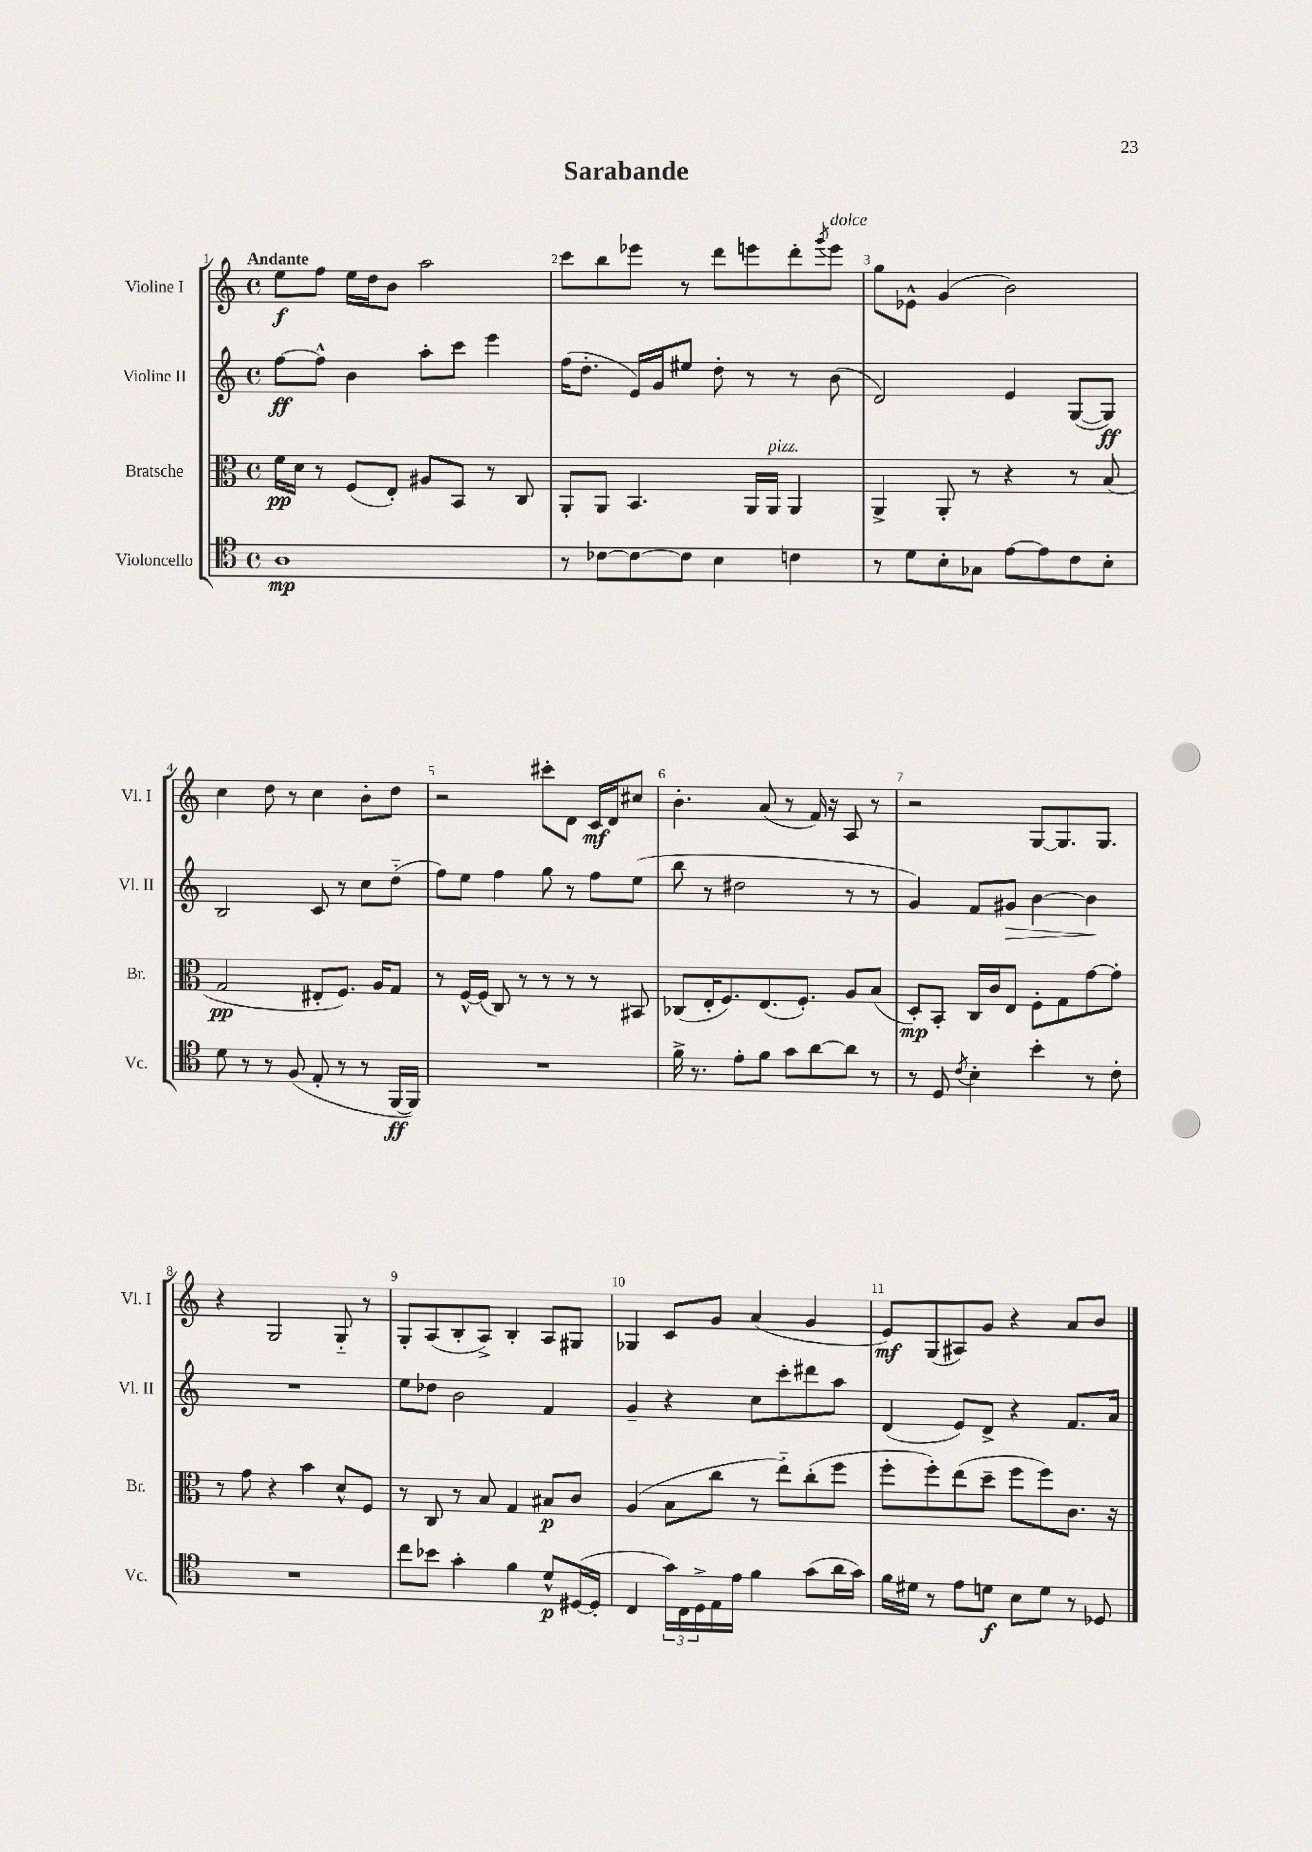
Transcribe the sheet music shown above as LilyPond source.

\header { title = "Sarabande" }
<<
\new StaffGroup <<
\new Staff = "s0" \with { instrumentName = "Violine I" shortInstrumentName = "Vl. I" } {
    \clef treble \key c \major \defaultTimeSignature \time 4/4 \tempo "Andante"
    e''8\f f''8 e''16 d''16 b'8 a''2 |
    c'''8 b''8 ees'''8 r8 d'''8 e'''8 d'''8-. \acciaccatura { g'''8 } e'''8^\markup { \italic "dolce" } |
    g''8 ees'8-^ g'4( b'2) |
    c''4 d''8 r8 c''4 b'8-. d''8 |
    r2 cis'''8-. d'8 c'16\mf d'16 cis''8 |
    b'4.-. a'8( r8 f'16) r16 a8 r8 |
    r2 g8~ g8. g8. |
    r4 g2 g8-_ r8 |
    g8-. a8( b8-. a8->) b4-. a8 gis8 |
    ges4 c'8 g'8 a'4( g'4 |
    e'8\mf) g8( ais8) g'8 r4 a'8 b'8 \bar "|." |
}
\new Staff = "s1" \with { instrumentName = "Violine II" shortInstrumentName = "Vl. II" } {
    \clef treble \key c \major \defaultTimeSignature \time 4/4
    f''8~\ff f''8-^ b'4 a''8-. c'''8 e'''4 |
    f''16( d''8.-. e'16) g'16 eis''8 d''8-. r8 r8 b'8( |
    d'2) e'4 g8~( g8\ff) |
    b2 c'8 r8 c''8 d''8-_( |
    f''8) e''8 f''4 g''8 r8 f''8 e''8( |
    b''8 r8 dis''2 r8 r8 |
    g'4) f'8 gis'8\> b'4~ b'4\! |
    R1 |
    e''8 des''8 b'2 f'4 |
    g'4-- r4 c''8 c'''8-. dis'''8 a''8 |
    d'4( e'8) d'8-> r4 f'8. a'16 \bar "|." |
}
\new Staff = "s2" \with { instrumentName = "Bratsche" shortInstrumentName = "Br." } {
    \clef alto \key c \major \defaultTimeSignature \time 4/4
    f'16\pp d'16 r8 f8( e8-.) ais8 b,8 r8 c8 |
    a,8-. a,8 b,4. a,16 a,16^\markup { \italic "pizz." } a,4 |
    a,4-> a,8-. r8 r4 r8 b8( |
    g2\pp eis8-. f8.) a16 g8 |
    r8 f16~-^ f16( c8) r8 r8 r8 r8 bis,8 |
    ces8( e16-. f8.) e8.( f8.-.) a8 b8( |
    d8-.\mp) b,8-. c16 c'16 e8 f8-. g8 g'8~ g'8-. |
    r8 g'8 r4 b'4 d'8-^ f8 |
    r8 c8 r8 b8 g4 bis8\p c'8 |
    a4( b8 c''8 r8 e''8-_) c''8-.( f''8 |
    f''8-. f''8-.) e''8( d''8-- f''8 f''8) c'8. r16 \bar "|." |
}
\new Staff = "s3" \with { instrumentName = "Violoncello" shortInstrumentName = "Vc." } {
    \clef tenor \key c \major \defaultTimeSignature \time 4/4
    a1\mp |
    r8 ces'8~ ces'8~ ces'8 b4 c'4 |
    r8 d'8 b8-. ges8 e'8~ e'8 c'8 b8-. |
    d'8 r8 r8 f8( e8-. r8 r8 f,16~\ff f,16) |
    R1 |
    f'16-> r8. e'8-. f'8 g'8 a'8~ a'8 r8 |
    r8 d8 \acciaccatura { c'8 } b4-. b'4-. r8 c'8-. |
    R1 |
    c''8 bes'8 g'4-. f'4 d'8-^\p dis16~( dis16-. |
    c4 \tuplet 3/2 { g'16) c16 d16-> } e16 e'16 f'4 g'8( a'16 g'16) |
    f'16 dis'16 r8 e'8 d'8\f b8 d'8 r8 des8 \bar "|." |
}
>>
>>
\layout { \context { \Score \override BarNumber.break-visibility = ##(#f #t #t) barNumberVisibility = #all-bar-numbers-visible } }
